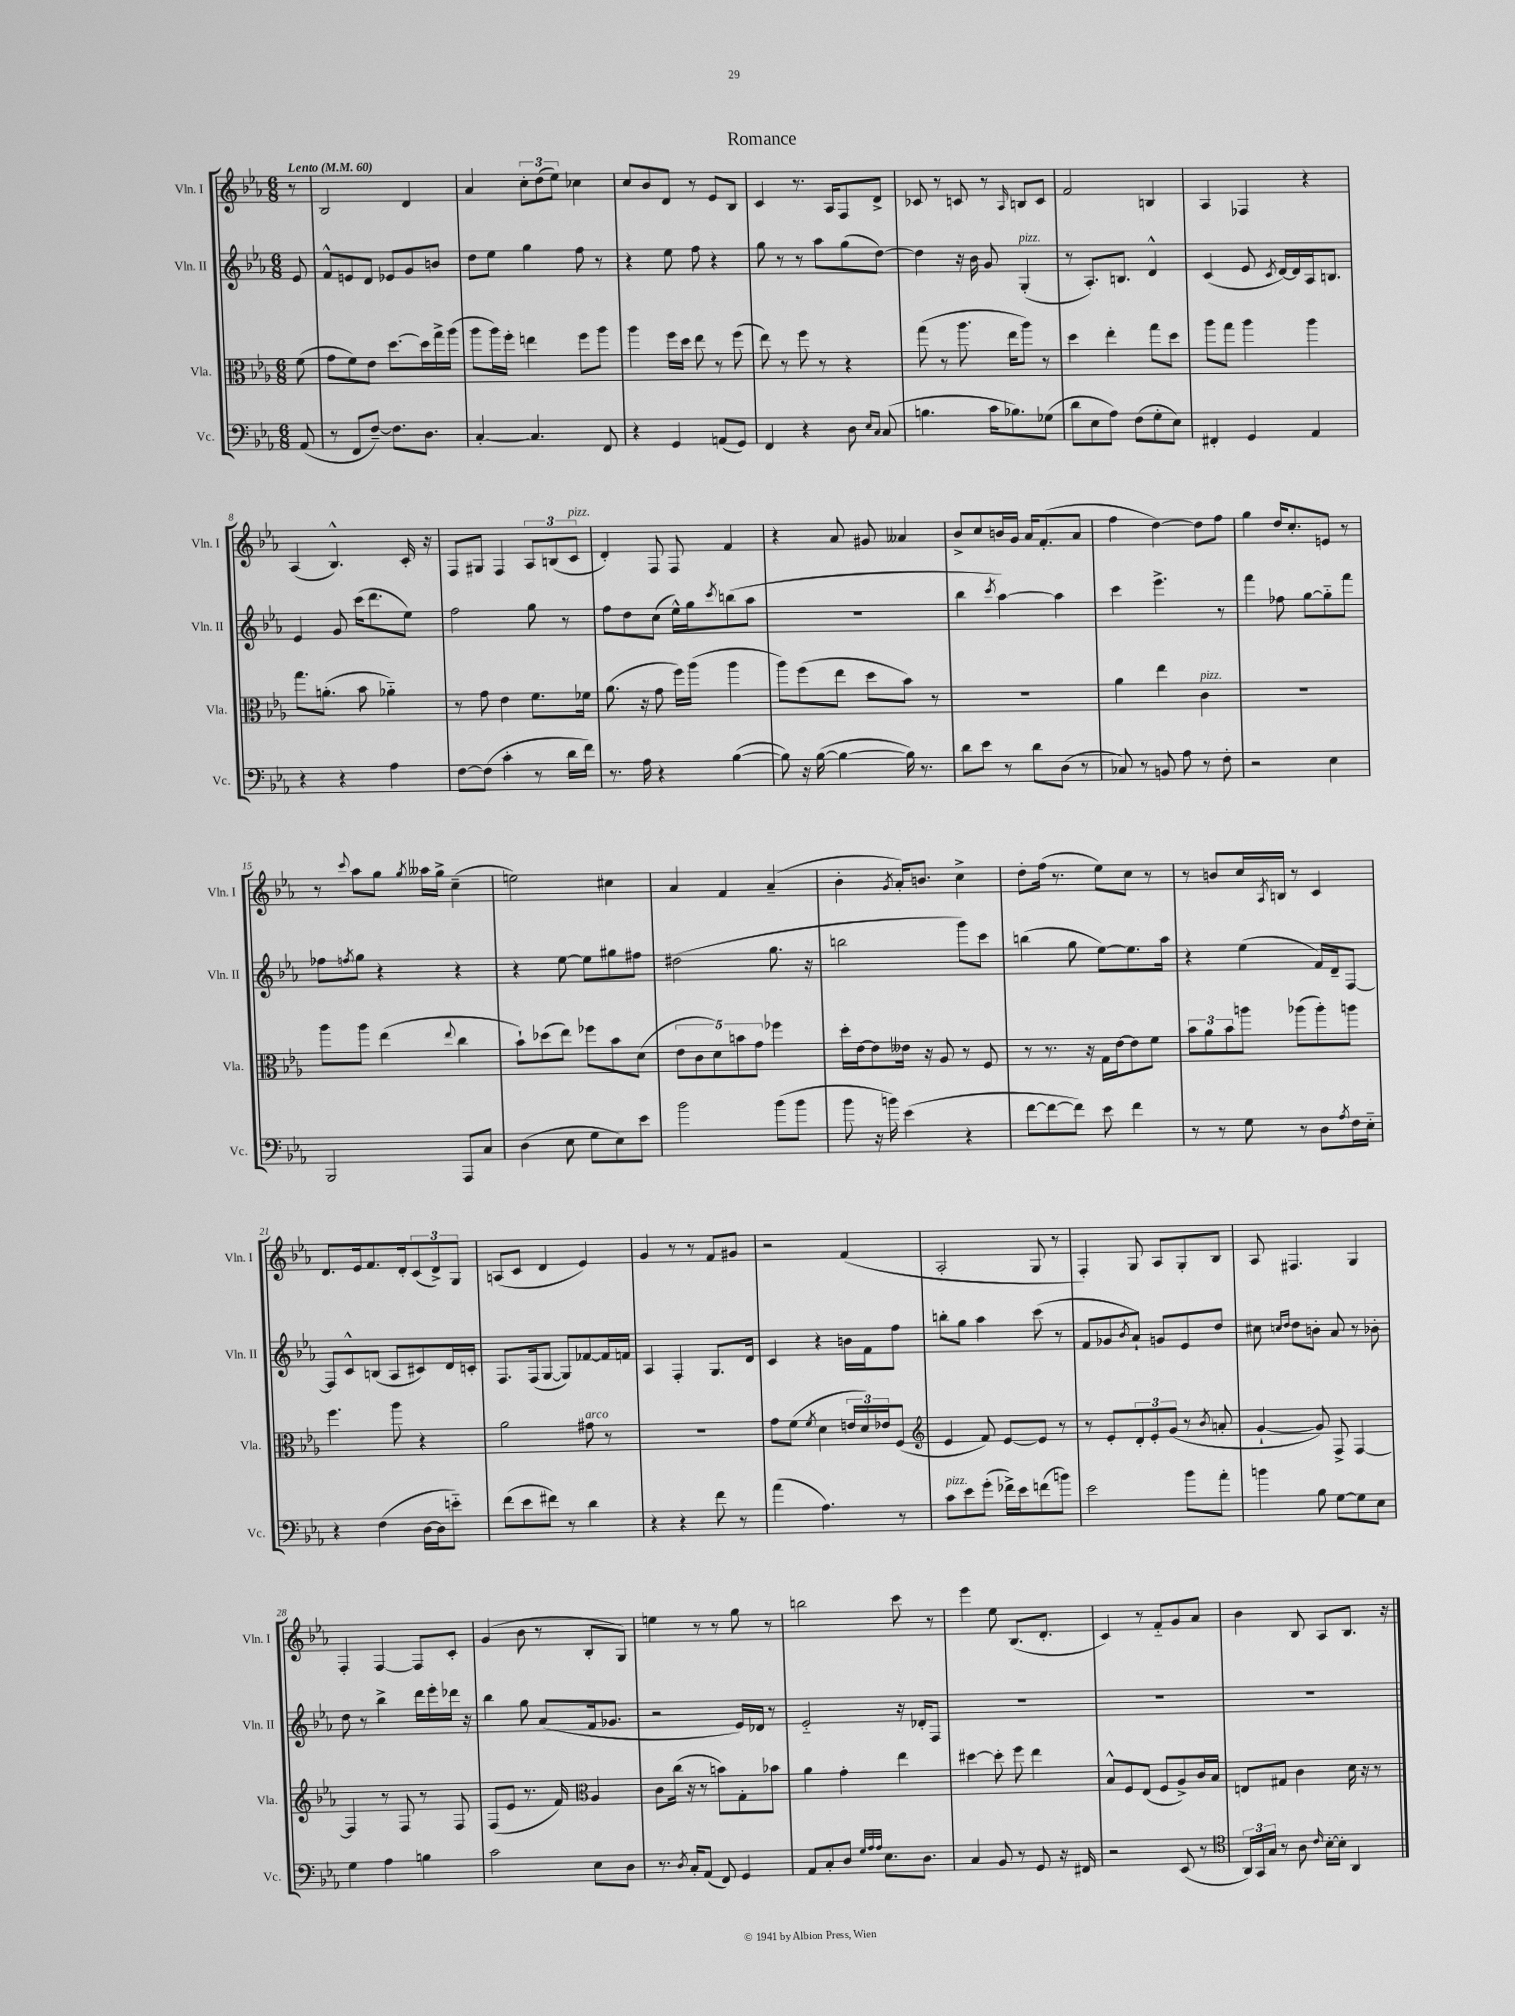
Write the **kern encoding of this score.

**kern	**kern	**kern	**kern
*part4	*part3	*part2	*part1
*staff4	*staff3	*staff2	*staff1
*I"Vc.	*I"Vla.	*I"Vln. II	*I"Vln. I
*I'Vc.	*I'Vla.	*I'Vln. II	*I'Vln. I
*clefF4	*clefC3	*clefG2	*clefG2
*k[b-e-a-]	*k[b-e-a-]	*k[b-e-a-]	*k[b-e-a-]
*M6/8	*M6/8	*M6/8	*M6/8
*MM60	*MM60	*MM60	*MM60
=	=	=	=
!	!	!	!LO:TX:a:B:t=Lento
(8AA-/	(8f\	8e-/	8r
=1	=1	=1	=1
8r	8g\L	8f^^/L	2B-/
8FF/L	8f\)	8en/	.
[8F~/J)	8e-\J	8d/J	.
8.F\L]	[8.dd\L	8e-X/L	.
.	.	8g/	4d/
8.D\J	16dd\L]	.	.
.	16gg^\	8bn/J	.
.	(16aa-\JJ	.	.
=2	=2	=2	=2
[4C'/	8aa-\L	8dd\L	4a-/
.	16aa-\L)	8ee-\J	.
.	16ff'\JJ	.	.
4.C/]	4een\	4gg\	12cc'\L
.	.	.	(12dd\
.	.	.	12ee-\J)
.	8ff\L	8ff\	4cc-X\
8FF/	8aa-\J	8r	.
=3	=3	=3	=3
4r	4aa-\	4r	8cc/L
.	.	.	8b-/
4GG/	16ff\LL	8ee-\	8d/J
.	16dd\JJ	.	.
.	8ee-\	8ff\	8r
(8AAn/L	8r	4r	8e-/L
8GG/J)	(8ff\	.	8B-/J
=4	=4	=4	=4
4FF/	8ee-\)	8gg\	4c/
.	8r	8r	.
4r	8ff\	8r	8.r
.	8r	8aa-\L	.
.	.	.	16A-/KL
8D\	4r	(8gg\	8F/
16qqE-/LL	.	.	.
16qqC/JJ	.	.	.
(8C/	.	[8dd\J)	8d^/J
=5	=5	=5	=5
4.Bn\	(8gg\	4dd\]	8c-X/
.	8r	.	8r
.	8.aa-\	16r	8cn/
.	.	16b-\	.
16c\KL	.	8g/	8r
8.B-X\)	16ee-\KL	.	.
.	.	.	16qqA-/
!	!	!LO:TX:a:i:t=pizz.	!
.	8aa-\J)	(4G'/	8Bn/L
(8G-X\J	8r	.	8c/J
=6	=6	=6	=6
8d\L	4dd\	8r	2f/
8E-\	.	8.A-'/L)	.
8A-\J)	4ee-'\	.	.
.	.	8.Bn/J	.
(8F\L	.	.	.
8G'\	8gg\L	4d^^/	4Bn/
8E-\J)	8dd\J	.	.
=7	=7	=7	=7
4FF#X'/	8aa-\L	(4c/	4A-/
.	8gg\J	.	.
4GG/	4aa-\	8e-/	4F-X/
.	.	8qc/	.
.	.	[16d/LL)	.
.	.	16d/]	.
4AA-/	4aa-\	16A-/J	4r
.	.	8.Bn/J	.
!!LO:LB:g=z
=8	=8	=8	=8
4r	8.gg\L	4e-/	(4A-/
.	(8.an'\J	.	.
4r	.	8g/	4.B-^^/)
.	8b-\	(16ccc\KL	.
.	.	8.ddd\	.
4A-\	4a-X\)	.	.
.	.	8ee-\J)	16c'/
.	.	.	16r
=9	=9	=9	=9
[8F\L	8r	2ff\	8F/L
(8F\J]	8g\	.	8G#X/J
4c'\	4e-\	.	4F/
8r	8.f\L	8gg\	12A-/L
.	.	.	(12Bn/
16d\LL	.	8r	.
!	!	!	!LO:TX:a:i:t=pizz.
.	.	.	12c/J
16f\JJ)	16f-X\Jk	.	.
=10	=10	=10	=10
8.r	(8.a-\	8ff\L	4d'/)
.	.	8dd\	.
16A-\	16r	.	.
4r	8g\	(8cc\J	8F/
.	16ff\LL)	16ee-^^\LL)	8F/
.	(16aa-\JJ	16gg\J	.
.	.	8qccc/	.
([4B-\	4aa-\	(8bbn\	4f/
.	.	8aa-\J	.
=11	=11	=11	=11
8B-\])	8aa-\L)	2.r	4r
16r	(8ff\	.	.
([16B-\	.	.	.
4B-\_	8ee-\J	.	8a-/
.	8dd\L	.	8g#X/
16B-\])	8b-\J)	.	4a--X/
8.r	.	.	.
.	8r	.	.
=12	=12	=12	=12
8d\L	2.r	4bb-\	8b-^/L
8e-\J	.	.	8cc/
.	.	8qccc/	.
8r	.	[4aa-\)	16bn/L
.	.	.	16g/JJ
8d\L	.	.	16a-/KL
.	.	.	(8.f'/
(8D\J	.	4aa-\]	.
8r	.	.	8a-/J
=13	=13	=13	=13
8C-X/)	4a-\	4ccc\	4ff\
8r	.	.	.
8BBn/	4ee-\	4.eee-^\	[4dd\)
8A-\	.	.	.
!	!LO:TX:a:i:t=pizz.	!	!
8r	4c\	.	8dd\L]
8F'\	.	8r	8ff\J
=14	=14	=14	=14
2r	2.r	4fff\	4gg\
.	.	8ff-X\	16dd/KL
.	.	.	8.cc'/
.	.	[8gg\L	.
4E-\	.	8gg\]	8en/J
.	.	8fff\J	8r
!!LO:LB:g=z
=15	=15	=15	=15
2BBB-/	8aa-\L	8ff-X\L	8r
.	.	8qffn/	8qqccc/
.	8aa-\J	8gg\J	8aa-\L
.	(4ee-\	4r	8gg\J
.	.	.	8qgg/
.	.	.	16aa--X\LL
.	.	.	16gg^\JJ
.	8qqee-/	.	.
8AAA-/L	4cc\	4r	(4cc~\
8C/J	.	.	.
=16	=16	=16	=16
(4D\	8b-`\L)	4r	2een\)
.	(8dd-X\	.	.
8E-\	8ee-\J)	[8ee-\	.
8G\L	8ff-X\L	8ee-\L]	.
8E-\)	8b-\	8gg#X\	4cc#X\
8e-\J	(8d\J	8ff#X\J	.
=17	=17	=17	=17
2b-\	10e-\L	(2dd#X\	4a-/
.	10c\	.	.
.	10d\)	.	.
.	.	.	4f/
.	10bn\	.	.
.	10g\J	.	.
(8b-\L	4ff-X\	8.gg\	(4a-~/
8b-\J	.	.	.
.	.	16r	.
=18	=18	=18	=18
8b-\	16dd'\LL	2bbn\	4b-'\
.	[16e-\J	.	.
16r	8e-\]	.	.
16bn\)	.	.	.
.	.	.	8qg/
(4e-\	16e--X\Jk	.	16a-'/KL)
.	16r	.	8.bn/J
.	8A-/	.	.
4r	8r	8ggg\L)	4cc^\
.	8F/	8ccc\J	.
=19	=19	=19	=19
[8f\L	8r	(4bbn\	8dd'\L
8f\_	8.r	.	(16ff\Jk
.	.	.	8.r
8f\J])	.	8gg\	.
.	16r	.	.
8e-\	16G\LL	[8ee-\L)	8ee-\L)
.	[16e-\J	.	.
4f\	8e-\]	8.ee-\]	8cc\J
.	8f\J	.	8r
.	.	16aa-\Jk	.
=20	=20	=20	=20
8r	12b-\L	4r	8r
.	12a-\	.	.
8r	.	.	8bn/L
.	12b-\	.	.
8G\	8aan\J	(4ee-\	16cc/L
.	.	.	8qA-/
.	.	.	16Bn/JJ
8r	(8aa-X\L	.	8r
8D\L	8aa-'\)	16f/LL)	4c/
.	.	16d~/J	.
8qA-/	.	.	.
16F\L	8aan\J	[8F/J	.
16E-\JJ	.	.	.
!!LO:LB:g=z
=21	=21	=21	=21
4r	4.ff\	8F/L]	8.d/L
.	.	8c^^/	.
.	.	.	16e-/k
(4F\	.	(8Bn/J	8.f/
.	8aa-\	8A-/L	.
.	.	.	16d'/k
[16D\LL	4r	8c#X/)	(12c/
16D\J]	.	.	.
.	.	.	12d^/)
8en\J)	.	16d/L	.
.	.	.	12G/J
.	.	16cn'/JJ	.
=22	=22	=22	=22
(8f\L	2a-\	8.F/L	(8An/L
8e-\	.	.	8c/J
.	.	(16F/k	.
8f#X\J)	.	[8G/J	4d/
8r	.	8G/L])	.
!	!LO:TX:a:i:t=arco	!	!
4d\	8g#X\	[8f-X/	4e-/)
.	8r	16f-/L]	.
.	.	16fn/JJ	.
=23	=23	=23	=23
4r	2.r	4A-/	4g/
4r	.	4F'/	8r
.	.	.	8r
8f\	.	8.G/L	8f/L
8r	.	.	8g#X/J
.	.	16d/Jk	.
=24	=24	=24	=24
(4a-\	8g\L	4c/	2r
.	(8f\J	.	.
.	8qf/	.	.
4.A-\)	4d\	4r	.
.	24en/LL	16bn\LL	(4f/
.	24d/)	.	.
.	.	16f\J	.
.	24e-X/J	.	.
8r	(8F/J	8ff\J	.
=25	=25	=25	=25
*	*clefG2	*	*
!LO:TX:a:i:t=pizz.	!	!	!
8c\L	4e-/	8bbn'\L	2A-'/
8e-\	.	8gg\J	.
(8g'\J	8f/)	4aa-\	.
16f-X^\LL)	[8e-/L	.	.
16e-\J	.	.	.
(8fn\	8e-/J]	(8ccc\	8G/
8bn\J)	8r	8r	8r
=26	=26	=26	=26
2e-\	8r	8f/L	4F'/)
.	8e-'/L	8g-X/	.
.	.	8qb-/	.
.	12d'/	8a-`/J)	8G/
.	12e-'/	.	.
.	.	8gn/L	8A-/L
.	(12g/J	.	.
8b-\L	8r	8e-/	8G'/
.	8qb-/	.	.
8a-'\J	8an'/	8dd/J	8B-/J
=27	=27	=27	=27
4bn\	[4g`/	8cc#X\	8A-/
.	.	16qqccn/LL	.
.	.	16qqdd/JJ	.
.	.	8dd\L	4.F#X/
8B-\	8g/])	8bn'\J	.
[8G\L	8F^/	8a-/	.
8G\]	[4F/	8r	4G/
8E-\J	.	8b-X'\	.
!!LO:LB:g=z
=28	=28	=28	=28
4G\	4F/]	8dd\	4F'/
.	.	8r	.
4A-\	8r	4bb-^\	[4F/
.	8F/	.	.
4Bn\	8r	16ddd\LL	8F/L]
.	.	16eee-'\	.
.	8F/	16ddd-X\JJ	8c'/J
.	.	16r	.
=29	=29	=29	=29
2c\	(8F/L	4bb-\	(4g/
.	8e-/J	.	.
.	8.r	8gg\	8b-\
.	.	(8a-/L	8r
.	16f/)	.	.
*	*clefC3	*	*
8E-\L	4A-/	16f/k	8B-'/L
.	.	8.g-X/J	.
8D\J	.	.	8G/J)
=30	=30	=30	=30
8.r	8c\L	2r	4een\
.	(16cc\Jk	.	.
8qD/	.	.	.
16C'/KL	16r	.	.
(8AA-/J	8r	.	8r
8FF/)	8bn\L)	.	8r
4GG/	8G'\	16e-/LL)	8gg\
.	.	16d-X/JJ	.
.	8b-X\J	8r	8r
=31	=31	=31	=31
8AA-/L	4a-\	2e-/	2bbn\
8C'/	.	.	.
8D/J	4g'\	.	.
32qqG/LLL	.	.	.
32qqA-/	.	.	.
32qqA-/JJJ	.	.	.
8.E-\L	.	.	.
.	4ee-\	16r	8ccc\
8.D\J	.	16d-X'/KL	.
.	.	8F/J	8r
=32	=32	=32	=32
4C/	[4dd#X\	2.r	4eee-\
8BB-/	8dd#'\]	.	8ee-\
8r	8ff\	.	(8.B-/L
8GG/	4ee-\	.	.
.	.	.	8.d'/J
16r	.	.	.
16FF#X/	.	.	.
=33	=33	=33	=33
2r	8B-^^/L	2.r	4c/)
.	8F/	.	.
.	(8E-/J	.	8r
.	8F/L	.	8f/L
(8EE-/	8A-^/)	.	8g/
8r	16c/L	.	8a-/J
.	16B-/JJ	.	.
=34	=34	=34	=34
*clefC4	*	*	*
24AA-/LL)	8En/L	2.r	4b-\
24GG/	.	.	.
24G/JJ	.	.	.
8r	8G#X/J	.	.
8A-\	4c\	.	8B-/
16qqc/	.	.	.
[16B-'\LL	.	.	8A-/L
16B-'\JJ]	.	.	.
4AA-/	16d\	.	8.B-/J
.	16r	.	.
.	8r	.	.
.	.	.	16r
==	==	==	==
*-	*-	*-	*-
